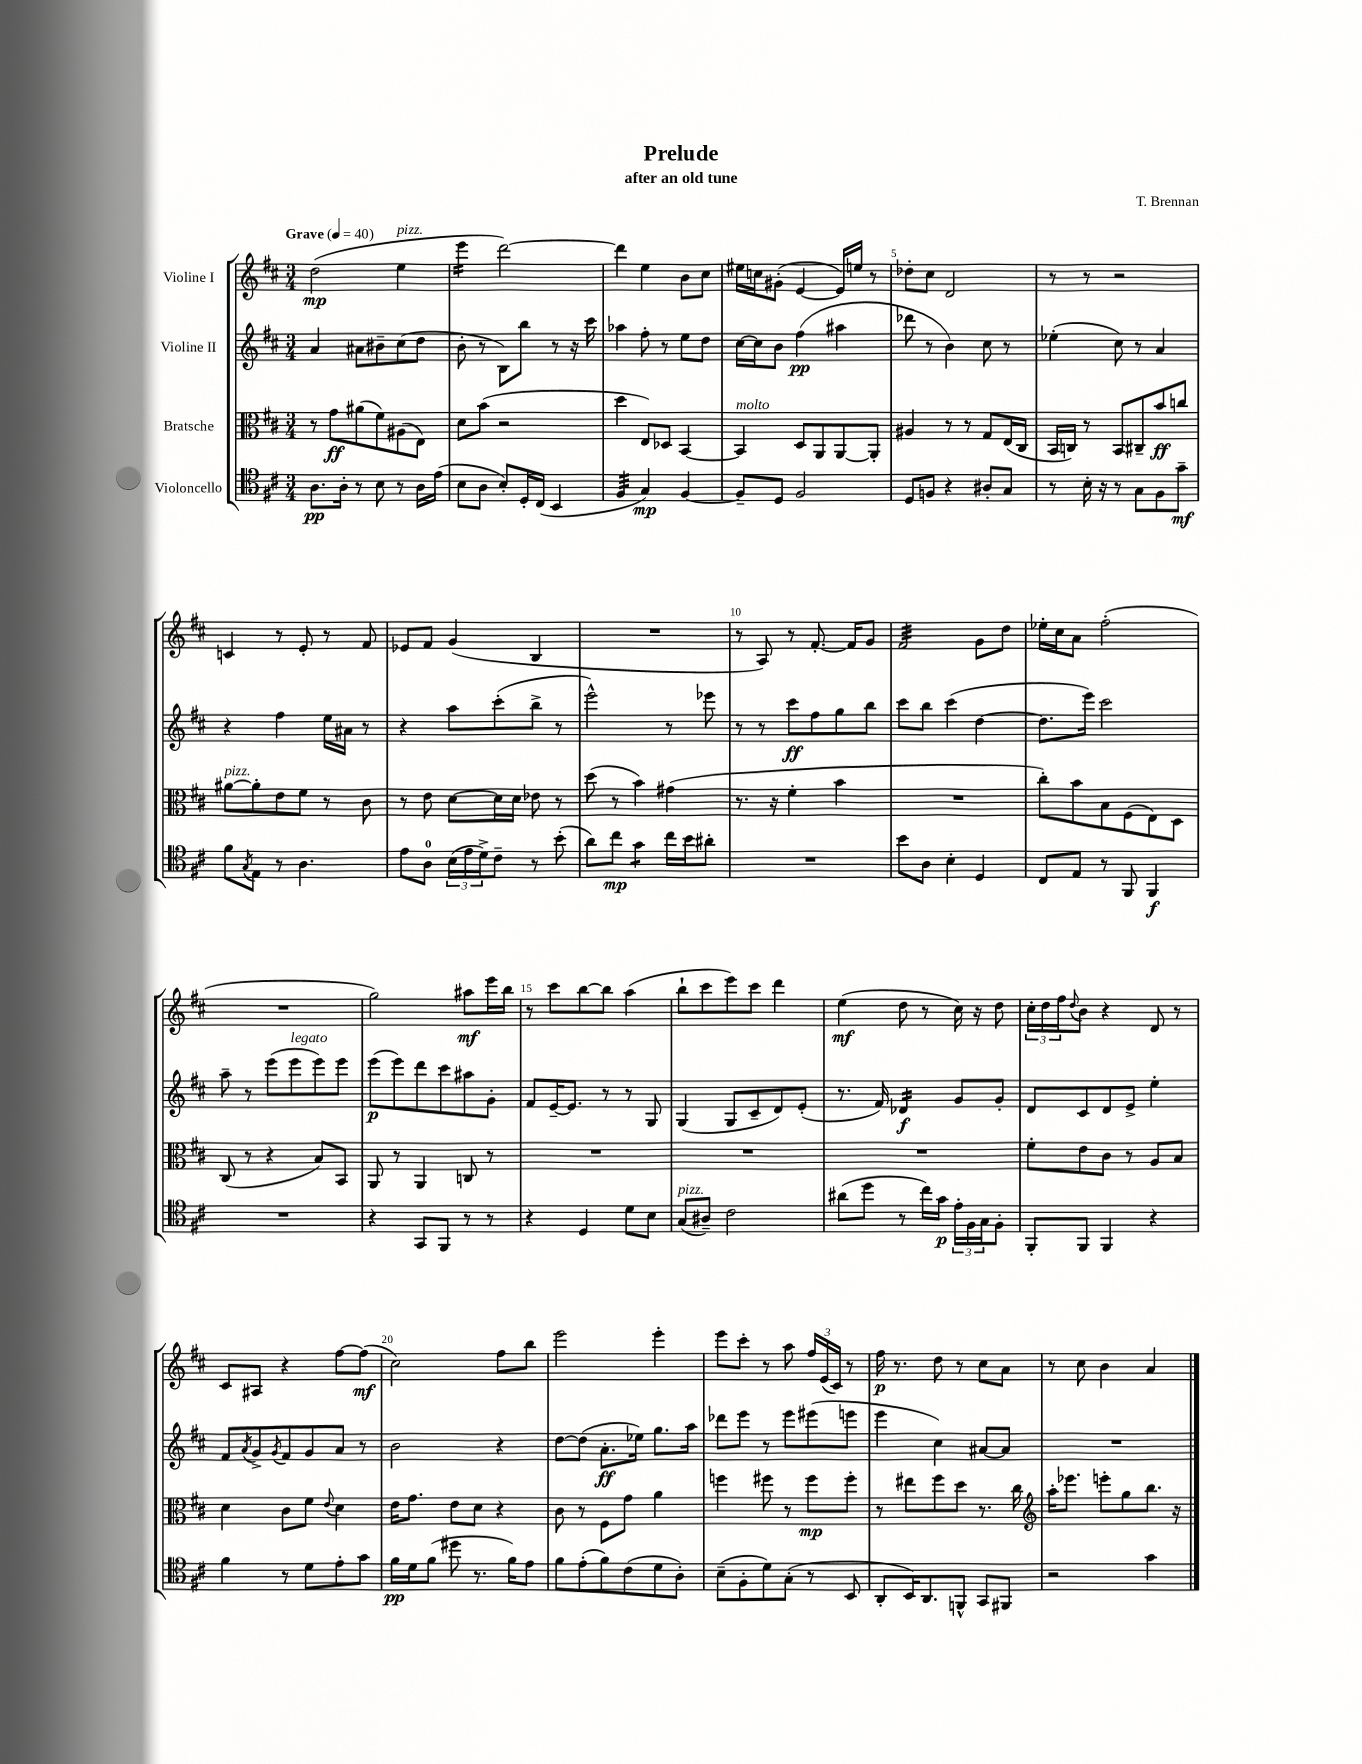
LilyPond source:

\header { title = "Prelude" composer = "T. Brennan" subtitle = "after an old tune" }
<<
\new StaffGroup <<
\new Staff = "s0" \with { instrumentName = "Violine I" } {
    \clef treble \key d \major \numericTimeSignature \time 3/4 \tempo "Grave" 4 = 40
    d''2\mp( e''4^\markup { \italic "pizz." } |
    e'''4:16 d'''2~) |
    d'''4 e''4 b'8 cis''8 |
    eis''16 c''16 gis'8-.( e'4~ e'16) e''16 r8 |
    des''8-. cis''8 d'2 |
    r8 r8 r2 |
    c'4 r8 e'8-. r8 fis'8 |
    ees'8 fis'8 g'4( b4 |
    R2. |
    r8 a8) r8 fis'8.~-. fis'16 g'8 |
    fis'2:32 g'8 d''8 |
    ees''16-. cis''16 a'8 fis''2-.( |
    R2. |
    g''2) ais''8\mf e'''16 b''16 |
    r8 cis'''8 b''8~ b''8 a''4( |
    b''8-! cis'''8 e'''8) cis'''8 d'''4 |
    e''4\mf( d''8 r8 cis''16) r16 d''8 |
    \tuplet 3/2 { cis''16-. d''16 fis''16 } \appoggiatura { d''8 } b'8 r4 d'8 r8 |
    cis'8 ais8 r4 fis''8~ fis''8\mf( |
    cis''2) fis''8 b''8 |
    e'''2 e'''4-. |
    e'''8 cis'''8-. r8 a''8 \tuplet 3/2 { fis''16 e'16( cis'16) } r8 |
    fis''16\p r8. d''8 r8 cis''8 a'8 |
    r8 cis''8 b'4 a'4 \bar "|." |
}
\new Staff = "s1" \with { instrumentName = "Violine II" } {
    \clef treble \key d \major \numericTimeSignature \time 3/4
    a'4 ais'8 bis'8-- cis''8( d''8 |
    b'8-. r8 b8) b''8 r8 r16 cis'''16 |
    aes''4 fis''8-. r8 e''8 d''8 |
    cis''16~ cis''16 b'8 fis''4\pp( ais''4 |
    des'''8 r8 b'4) cis''8 r8 |
    ees''4-.( cis''8) r8 a'4 |
    r4 fis''4 e''16 ais'16 r8 |
    r4 a''8 cis'''8-.( b''8-> r8 |
    e'''2-^) r8 ees'''8 |
    r8 r8 cis'''8\ff fis''8 g''8 b''8 |
    cis'''8 b''8 cis'''4( d''4~ |
    d''8. e'''16) cis'''2 |
    a''8-- r8 e'''8( e'''8^\markup { \italic "legato" } e'''8) e'''8 |
    e'''8\p( e'''8) d'''8 cis'''8 ais''8 g'8-. |
    fis'8 e'16~-- e'8. r8 r8 g8 |
    g4( g8 cis'8-- d'8) e'8-.( |
    r8. fis'16) des'4:16\f g'8 g'8-. |
    d'8 cis'8 d'8 e'8-> e''4-. |
    fis'8 \acciaccatura { a'8 } g'8-> \acciaccatura { g'8 } fis'8 g'8 a'8 r8 |
    b'2 r4 |
    d''8~ d''8( a'8.-.\ff ees''16) g''8. a''16 |
    des'''8 e'''8 r8 e'''8 eis'''8( e'''8 |
    e'''4 cis''4) ais'8~ ais'8 |
    R2. \bar "|." |
}
\new Staff = "s2" \with { instrumentName = "Bratsche" } {
    \clef alto \key d \major \numericTimeSignature \time 3/4
    r8 g'8\ff ais'8( fis'8) ais8( e8) |
    d'8 b'8( r2 |
    d''4 e8) des8 b,4~ |
    b,4^\markup { \italic "molto" } d8 a,8 a,8~ a,8-. |
    ais4 r8 r8 g8 e16( cis16 |
    b,16 c16) r8 b,8 cis8-- b'8\ff c''8 |
    ais'8~^\markup { \italic "pizz." } ais'8-. e'8 fis'8 r8 cis'8 |
    r8 e'8 d'8~ d'16 d'16 ees'8 r8 |
    d''8( r8 b'4) gis'4( |
    r8. r16 fis'4-. b'4 |
    R2. |
    cis''8-.) b'8 b8 fis8( e8) d8 |
    cis8( r8 r4 b8) b,8 |
    a,8 r8 a,4 c8 r8 |
    R2. |
    R2. |
    R2. |
    fis'8-. e'8 cis'8 r8 a8 b8 |
    d'4 cis'8 fis'8 \appoggiatura { e'8 } d'4 |
    e'16 g'8. e'8 d'8 r4 |
    cis'8 r8 fis8 g'8 a'4 |
    f''4 fis''8 r8 fis''8\mp fis''8-. |
    r8 eis''8 fis''8 d''8 r8. cis''16 |
    \clef treble a''16-. ees'''8. e'''8-. g''8 b''8. r16 \bar "|." |
}
\new Staff = "s3" \with { instrumentName = "Violoncello" } {
    \clef tenor \key d \major \numericTimeSignature \time 3/4
    a8.\pp a16-. r8 b8 r8 a16 e'16( |
    b8 a8 b8-.) d16-. cis16( b,4 |
    fis4:32 g4\mp) fis4~ |
    fis8-- d8 fis2 |
    d8 f8 r4 ais8-. g8 |
    r8 b16-. r16 r8 g8 fis8 g'8--\mf |
    fis'8 \acciaccatura { g8 } e8 r8 a4. |
    e'8 a8-0 \tuplet 3/2 { b16( e'16 d'16->) } cis'8-- r8 b'8-.( |
    a'8) cis''8\mp g'4:8 cis''16 b'16 ais'8-. |
    R2. |
    b'8 a8 b4-. d4 |
    cis8 e8 r8 fis,8 fis,4\f |
    R2. |
    r4 g,8 fis,8 r8 r8 |
    r4 d4 d'8 b8 |
    g8^\markup { \italic "pizz." }( ais8--) cis'2 |
    ais'8( d''8 r8 cis''16) g'16\p \tuplet 3/2 { e'16-. fis16 g16 } fis8-. |
    fis,8-. fis,8 fis,4 r4 |
    fis'4 r8 d'8 e'8-. g'8 |
    fis'16\pp d'16 fis'8( dis''8 r8. fis'16) e'8 |
    fis'8 e'8-.( fis'8) cis'8( d'8 a8-.) |
    b8--( fis8-. d'8) g8-.( r8 b,8 |
    a,8-. b,16) a,8. f,8-^ g,8 fis,8 |
    r2 g'4 \bar "|." |
}
>>
>>
\layout { \context { \Score \override BarNumber.break-visibility = ##(#f #t #t) barNumberVisibility = #(every-nth-bar-number-visible 5) } }
